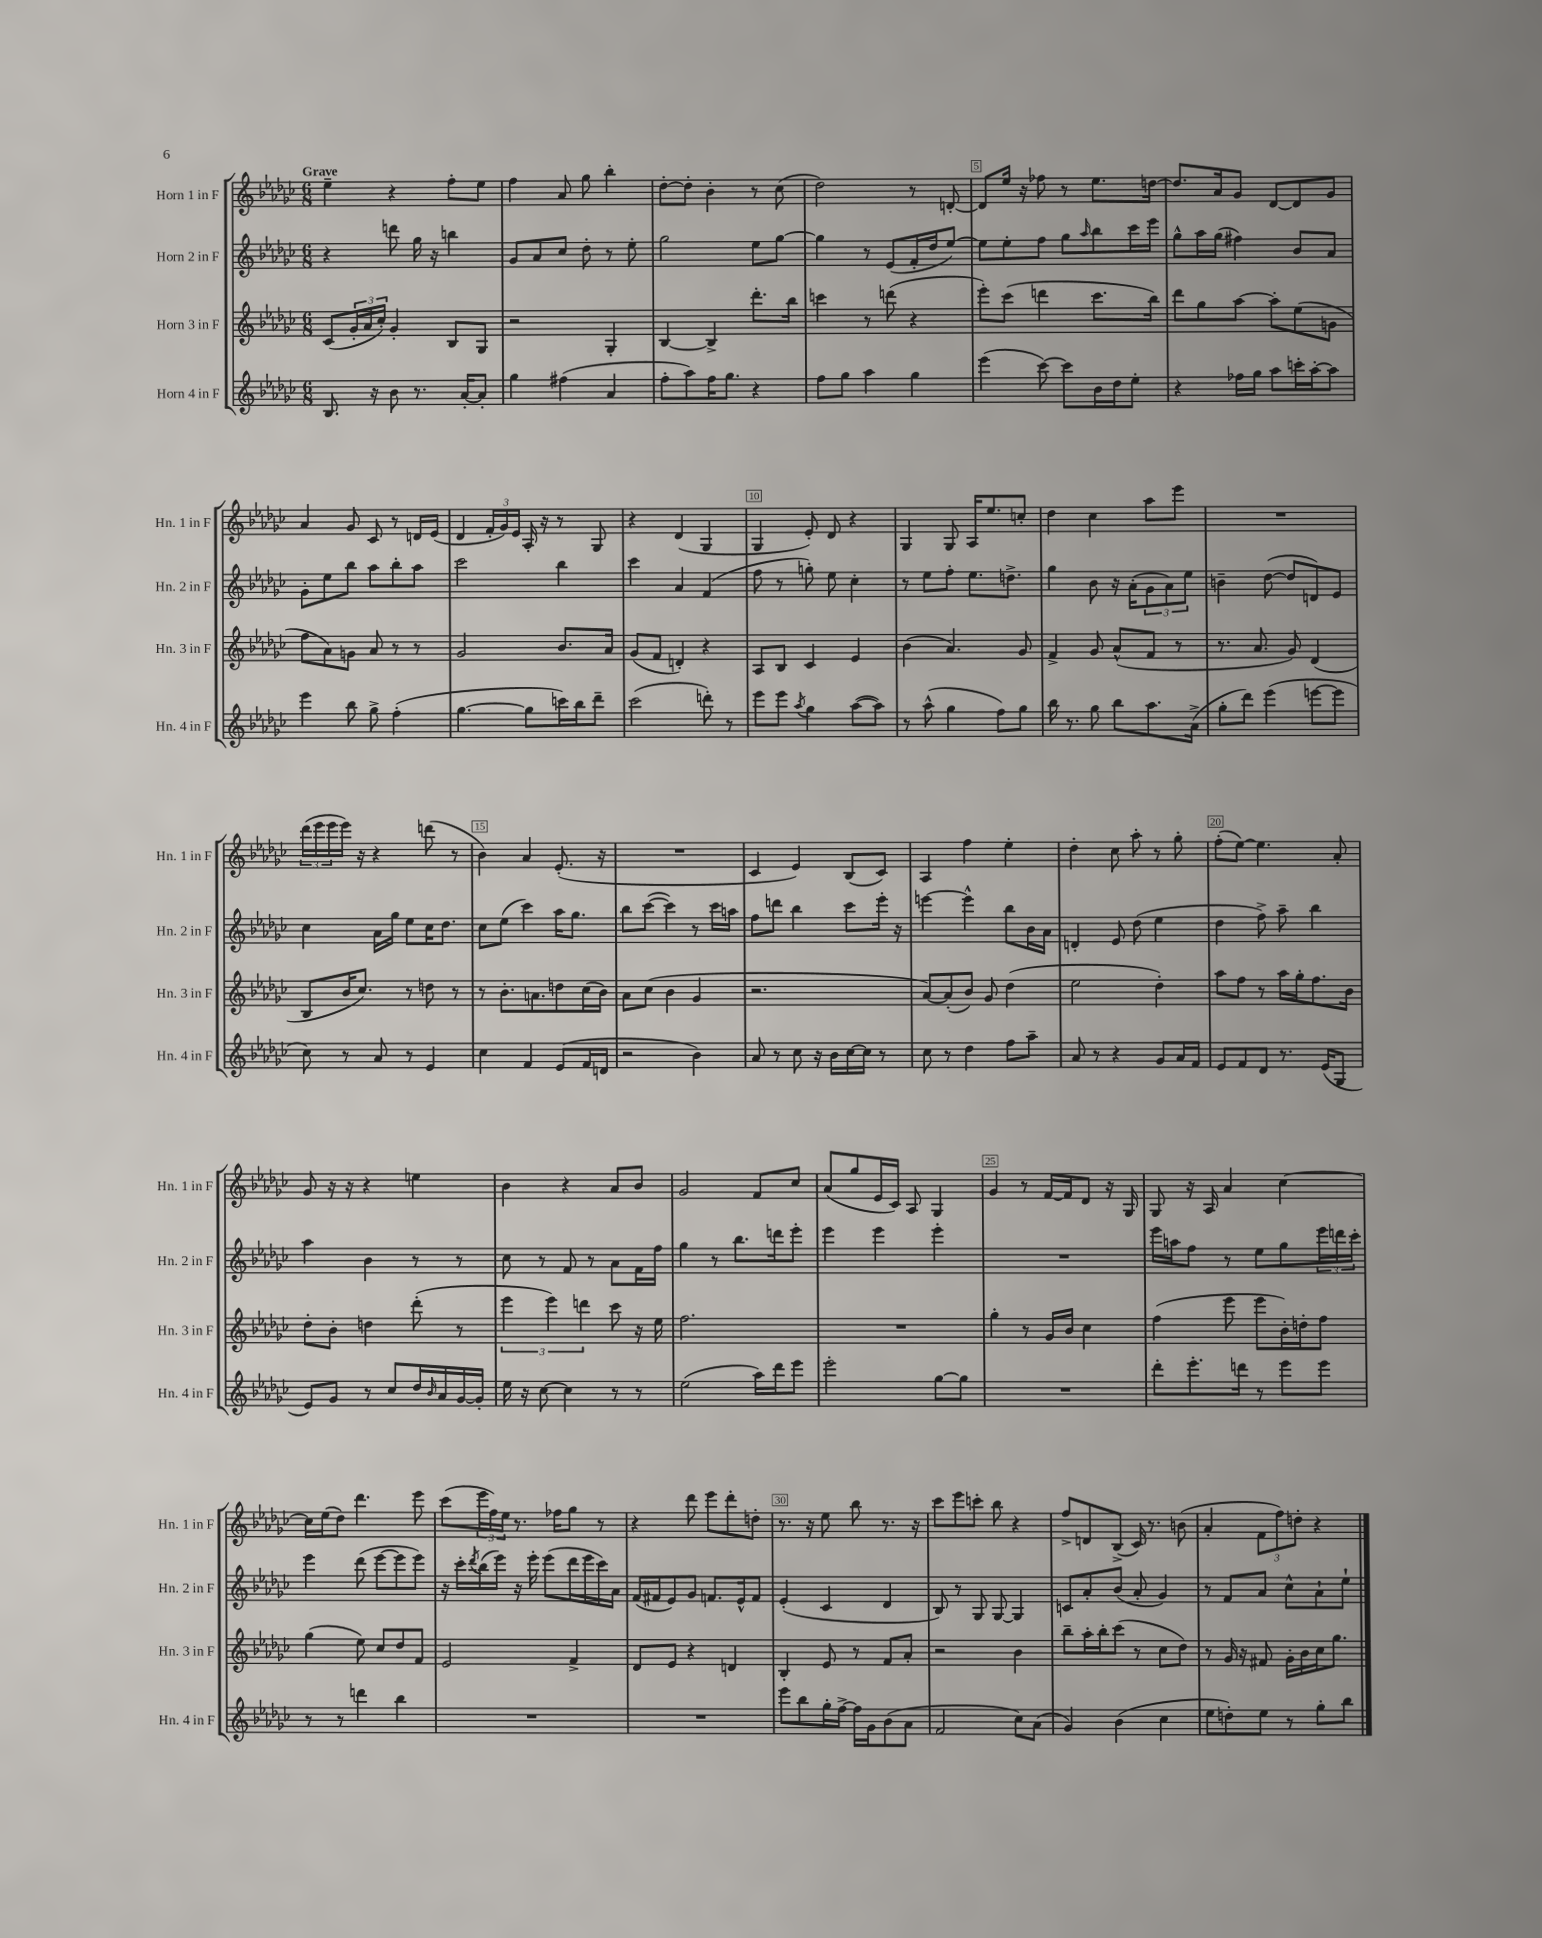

**kern	**kern	**kern	**kern
*staff4	*staff3	*staff2	*staff1
*clefG2	*clefG2	*clefG2	*clefG2
*k[b-e-a-d-g-c-]	*k[b-e-a-d-g-c-]	*k[b-e-a-d-g-c-]	*k[b-e-a-d-g-c-]
*M6/8	*M6/8	*M6/8	*M6/8
8.B-	(8c-	4r	4ee-~
.	24g-'	.	.
.	24a-	.	.
16r	.	.	.
.	24cc-')	.	.
8b-	4g-'	8ddd	4r
8.r	.	16gg-	.
.	.	16r	.
.	8B-	4bb	8ff'
[16a-'	.	.	.
8a-']	8G-	.	8ee-
=	=	=	=
4gg-	2r	8g-	4ff
.	.	8a-	.
(4ff#	.	8cc-	8a-
.	.	8dd-'	8gg-
4a-	4G-'	8r	4bb-'
.	.	8ee-'	.
=	=	=	=
8ff'	[4B-	2gg-	[8dd-'
8aa-)	.	.	8dd-']
16ff	4B-^]	.	4b-'
8.gg-	.	.	.
4r	8.ddd-'	8ee-	8r
.	.	[8gg-	(8cc-
.	16bb-	.	.
=	=	=	=
8ff	4ccc	4gg-]	2dd-)
8gg-	.	.	.
4aa-	8r	8r	.
.	(8ddd	(8e-	.
4gg-	4r	16f'	8r
.	.	16dd-	.
.	.	[8ee-)	[8d'
=	=	=	=
(4eee-	8eee-')	8ee-]	8d]
.	(8ccc-	8ee-'	16ee-
.	.	.	16r
[8ccc-)	4ddd	8ff	8ff-
8ccc-]	.	8gg-	8r
.	.	16qqaa-	.
16b-	8.ccc-	8bb-	8.ee-
16dd-	.	.	.
8ee-'	.	16ccc-	.
.	16bb-)	16eee-	[16dd
=	=	=	=
4r	8ddd-	8gg-^^	8.dd]
.	8gg-	16aa-	.
.	.	(16gg-	16a-
16ff-	[8aa-	4ff#)	8g-
16gg-	.	.	.
8aa-	8aa-']	.	[8d-
16ccc'	(8ee-	8b-	8d-]
[16aa-'	.	.	.
8aa-]	8g	8a-	8g-
=	=	=	=
4eee-	8ff	8g-'	4a-
.	8a-)	8ee-	.
8bb-	8g	8bb-	8g-
8gg-^	8a-	8aa-	8c-
(4ff'	8r	8bb-'	8r
.	8r	8aa-	16d
.	.	.	(16e-
=	=	=	=
[4.gg-	2g-	2ccc-	4d-
.	.	.	24f'
.	.	.	24g-)
.	.	.	24e-
8gg-]	.	.	16A-'
.	.	.	16r
16ccc)	8.b-	4bb-	8r
16bb-	.	.	.
8ddd-~	.	.	8G-
.	16a-	.	.
=	=	=	=
(2ccc-	(8g-	4ccc-	4r
.	8f	.	.
.	4d')	4a-	(4d-
8ddd')	4r	(4f	4G-
8r	.	.	.
=	=	=	=
8eee-	8A-	8ff	4G-
8eee-	8B-	8r	.
8qaa-	.	.	.
4gg-	4c-	8gg')	8e-')
.	.	8ee-	8d-
([8aa-	4e-	4cc-'	4r
8aa-])	.	.	.
=	=	=	=
8r	(4b-	8r	4G-
(8aa-^^	.	8ee-	.
4gg-	4.a-)	8ff'	8G-
.	.	8.ee-	16A-
.	.	.	8.ee-
8ff)	.	.	.
.	.	8.dd^	.
8gg-	8g-	.	8cc'
=	=	=	=
16bb-	4f^	4gg-	4dd-
8.r	.	.	.
8gg-	8g-	8b-	4cc-
8bb-	(8a-^^	16r	.
.	.	(16a-'	.
8.aa-	8f	12g-	8aa-
.	.	12a-)	.
.	8r	.	8eee-
.	.	12ee-	.
(16a-^	.	.	.
=	=	=	=
8gg-'	8.r	4b~	2.r
8ddd-)	.	.	.
.	8.a-	.	.
(4eee-	.	([8dd-	.
.	8g-)	8dd-]	.
[8eee	(4d-	8d)	.
8eee]	.	8e-	.
=	=	=	=
8cc-)	8B-	4cc-	(24ddd-
.	.	.	24eee-
.	.	.	24eee-
8r	16b-	.	16eee-)
.	8.cc-)	.	16r
8a-	.	16a-	4r
.	.	16gg-	.
8r	8r	8ee-	.
4e-	8dd	16cc-	(8ddd
.	.	8.dd-	.
.	8r	.	8r
=	=	=	=
4cc-	8r	8cc-	4b-)
.	8.b-'	(8ee-	.
4f	.	4ccc-)	4a-
.	8.a	.	.
(8e-	8dd	16aa-	(8.e-'
.	.	8.gg-	.
16f	(16cc-	.	.
16d	16b-)	.	16r
=	=	=	=
2r	8a-	8bb-	2.r
.	(8cc-	([8ccc-	.
.	4b-	4ccc-])	.
4b-)	4g-	8r	.
.	.	16ccc-	.
.	.	16aa	.
=	=	=	=
8a-	2.r	8ff	4c-
8r	.	8ddd	.
8cc-	.	4bb-	4e-)
16r	.	.	.
16b-	.	.	.
[16cc-	.	8ccc-	(8B-
16cc-]	.	.	.
8r	.	16eee-'	8c-)
.	.	16r	.
=	=	=	=
8cc-	[8a-)	[4eee	4A-
8r	(8a-']	.	.
4dd-	8b-)	4eee^^]	4ff
.	8g-	.	.
8ff	(4dd-	8bb-	4ee-'
8aa-~	.	16b-	.
.	.	16a-	.
=	=	=	=
8a-	2ee-	4d'	4dd-'
8r	.	.	.
4r	.	8e-	8cc-
.	.	(8dd-	8aa-'
8g-	4dd-')	4ee-	8r
16a-	.	.	8gg-'
16f	.	.	.
=	=	=	=
8e-	8aa-	4dd-	(8ff'
8f	8ff	.	[8ee-)
8d-	8r	8ff^)	4.ee-]
8.r	16aa-	8aa-~	.
.	16gg-'	.	.
.	8.ff	4bb-	.
(16e-	.	.	.
8G-	.	.	8a-'
.	16b-	.	.
=	=	=	=
8e-)	8dd-'	4aa-	8g-
8g-	8b-'	.	16r
.	.	.	16r
8r	4dd	4b-	4r
8cc-	.	.	.
16dd-	(8ddd-'	8r	4ee
16qqb-	.	.	.
16a-	.	.	.
[16g-	8r	8r	.
16g-']	.	.	.
=	=	=	=
16ee-	6eee-	8cc-	4b-
16r	.	.	.
[8cc-	.	8r	.
.	6eee-)	.	.
4cc-]	.	8f	4r
.	6ddd	.	.
.	.	8r	.
8r	8ccc-	8a-	8a-
8r	16r	16f	8b-
.	16ee-	16ff	.
=	=	=	=
(2ee-	2.ff	4gg-	2g-
.	.	8r	.
.	.	8.bb-	.
16aa-)	.	.	8f
16ddd-	.	16ddd	.
8eee-	.	8eee-'	8cc-
=	=	=	=
2eee-'	2.r	4eee-	(8a-
.	.	.	8gg-
.	.	4eee-	16e-
.	.	.	16c-)
.	.	.	8A-
[8gg-	.	4eee-'	4G-
8gg-]	.	.	.
=	=	=	=
2.r	4gg-'	2.r	4g-
.	8r	.	8r
.	16g-	.	[16f
.	16b-	.	16f]
.	4cc-	.	8d-
.	.	.	16r
.	.	.	16G-
=	=	=	=
8ddd-'	(4ff	16eee-	8G-
.	.	16aa	.
8.eee-'	.	8ff	16r
.	.	.	16A-
.	8eee-	8r	4a-
16ddd	.	.	.
8r	8eee-	8ee-	.
8eee-	16b-')	8gg-	[4cc-
.	16dd'	.	.
8eee-	8ff	24eee-	.
.	.	24ddd	.
.	.	24ccc-'	.
=	=	=	=
8r	(4gg-	4eee-	16cc-]
.	.	.	(16ee-
8r	.	.	8dd-)
4ddd	8ee-)	(8ddd-	4.ddd-
.	8cc-	[8eee-	.
4bb-	8dd-	8eee-]	.
.	8f	8eee-)	8eee-
=	=	=	=
2.r	2e-	16r	(8ccc-
.	.	16ccc-'	.
.	.	8qddd-	.
.	.	(16bb-	24eee-
.	.	.	24ff)
.	.	16eee-)	.
.	.	.	24ee-
.	.	16r	8.r
.	.	16eee-'	.
.	.	(8eee-	.
.	.	.	16ff-
.	4f^	16ddd-	8gg-
.	.	16eee-	.
.	.	16ccc-)	8r
.	.	16a-	.
=	=	=	=
2.r	8d-	(16f	4r
.	.	16f#	.
.	8e-	8e-)	.
.	4r	8g-	8ddd-
.	.	8.f	8eee-
.	4d	.	8ddd-'
.	.	16e-^^	.
.	.	8f	8dd'
=	=	=	=
8eee-	4B-'	(4e-'	8.r
8bb-	.	.	.
.	.	.	16r
16gg-'	8e-	4c-	8ee-
[16ff^	.	.	.
16ff]	8r	.	8bb-
16g-	.	.	.
(8b-	8f	4d-	8.r
8a-	8a-'	.	.
.	.	.	16r
=	=	=	=
2f	2r	8B-)	8ccc-
.	.	8r	8eee-
.	.	8G-	8ccc'
.	.	[8G-	8bb-
8cc-)	4b-	4G-]	4r
(8a-	.	.	.
=	=	=	=
4g-)	8bb-~	8c	8ff^
.	16aa-'	8a-'	8d
.	16bb-'	.	.
(4b-	(8ccc-	(8b-	(8B-^
.	8r	8a-'	16c-)
.	.	.	8.r
4cc-	8cc-	4g-)	.
.	8dd-)	.	(8b
=	=	=	=
8ee-	8r	8r	4a-'
8dd')	16g-	8f	.
.	16r	.	.
8ee-	8f#	8a-	12f
.	.	.	12ff)
8r	16g-'	8cc-^^	.
.	.	.	12dd'
.	16b-	.	.
8gg-'	16cc-	8a-`	4r
.	8.gg-	.	.
8bb-	.	8ee-`	.
==	==	==	==
*-	*-	*-	*-
